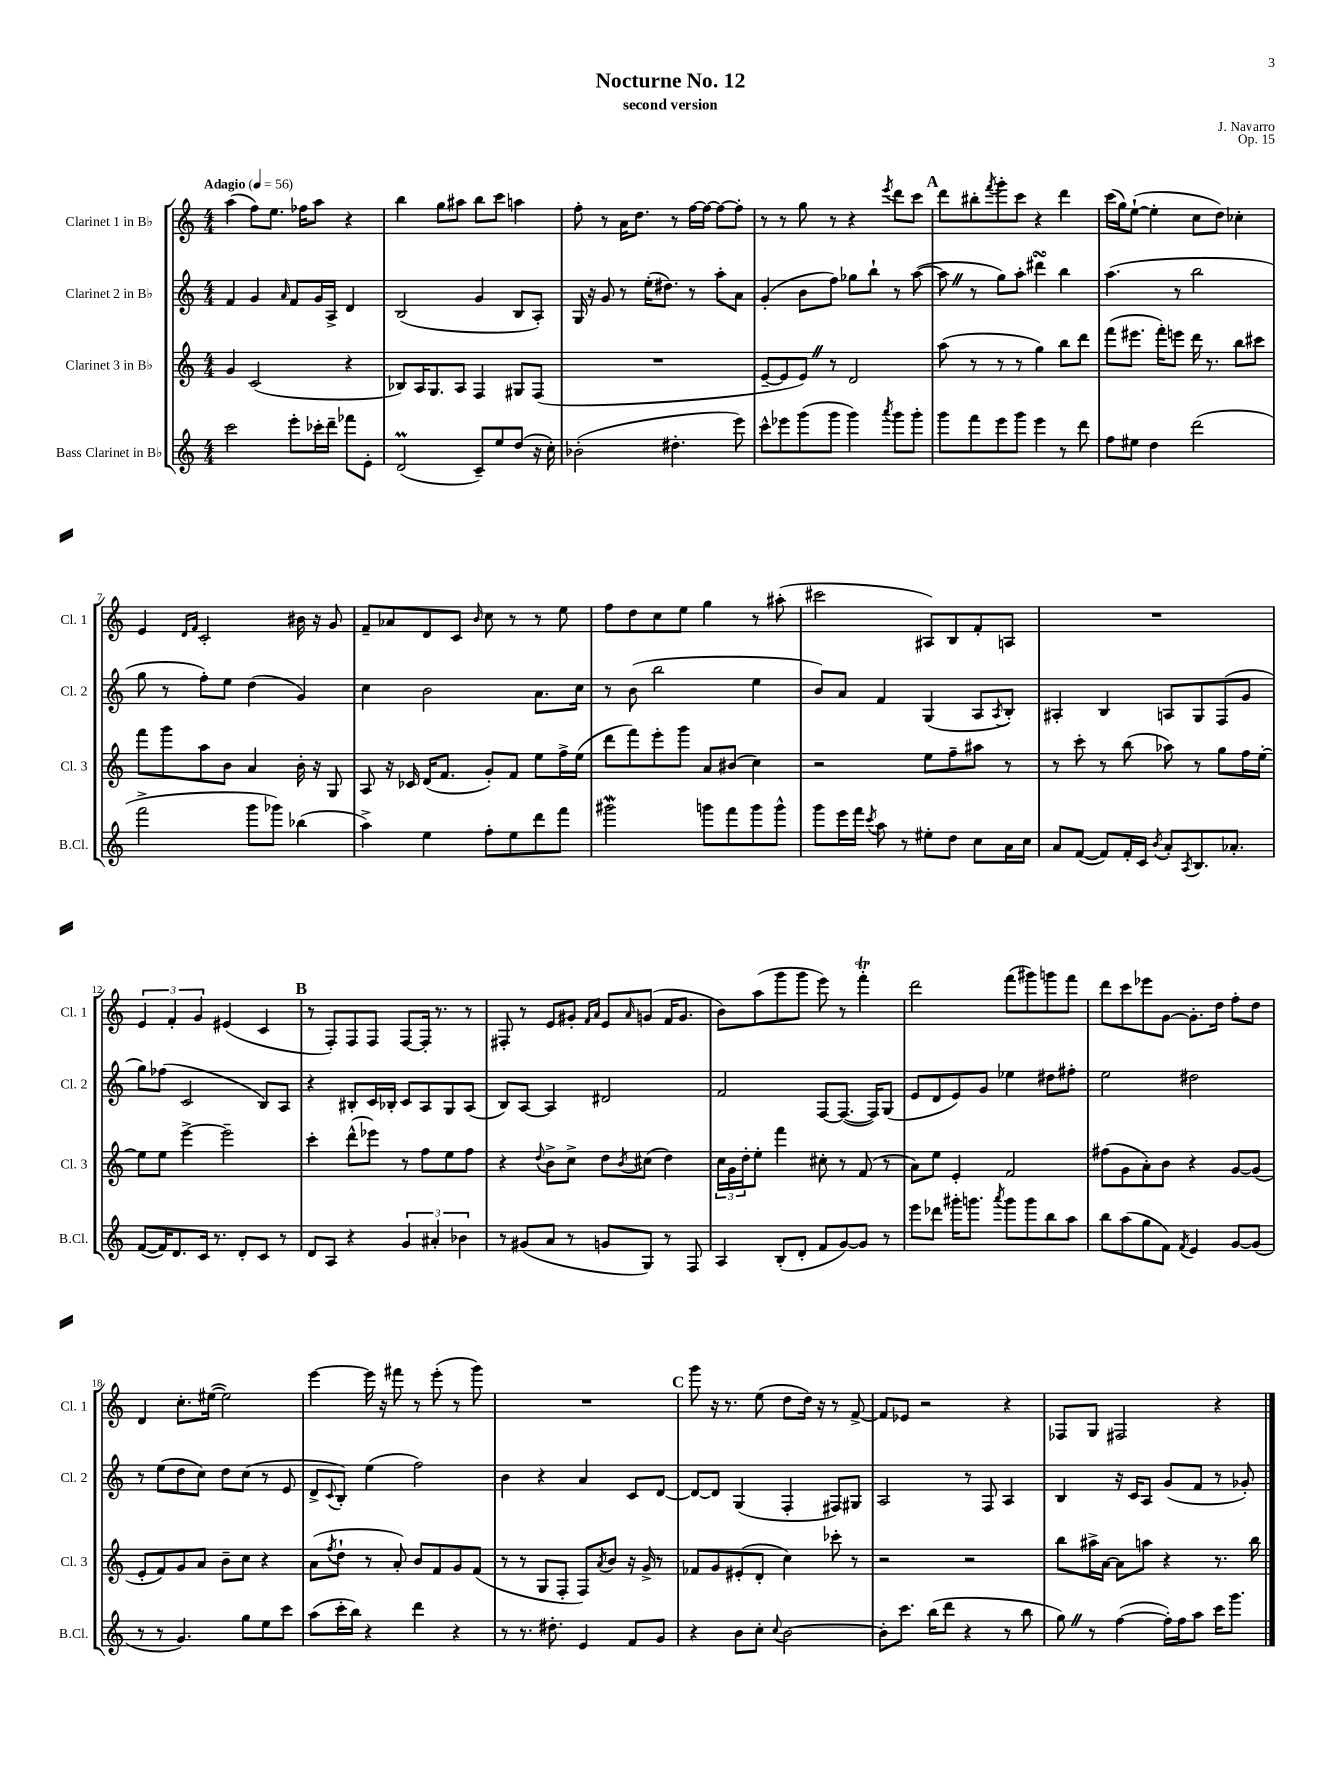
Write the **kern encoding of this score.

**kern	**kern	**kern	**kern
*staff4	*staff3	*staff2	*staff1
*clefG2	*clefG2	*clefG2	*clefG2
*k[]	*k[]	*k[]	*k[]
*M4/4	*M4/4	*M4/4	*M4/4
*MM56	*MM56	*MM56	*MM56
2ccc	4g	4f	(4aa
.	(2c	4g	8ff)
.	.	.	8.ee
.	.	16qqa	.
8eee'	.	8f	.
.	.	.	16ff-
16ccc-'	.	16g	8aa
16ddd~	.	16A^	.
8fff-	4r	4d	4r
8e'	.	.	.
=	=	=	=
(2d	8B-)	(2B	4bb
.	16A	.	.
.	8.G	.	.
.	.	.	8gg
.	8A	.	8aa#
8c~)	4F	4g	8bb
8ee	.	.	8ccc
(8dd	8G#	8B	4aa
16r	(8F	8A')	.
16cc')	.	.	.
=	=	=	=
(2b-'	1r	16G	8ff'
.	.	16r	.
.	.	8g	8r
.	.	8r	16a
.	.	.	8.dd
.	.	(16ee'	.
.	.	8.dd#)	.
4.dd#'	.	.	8r
.	.	8r	[16ff
.	.	.	16ff_
.	.	8aa'	8ff_
8eee)	.	8a	8ff']
=	=	=	=
8ccc^^	[8e~	(4g'	8r
8eee-	8e]	.	8r
(8ggg	8e)	8b	8gg
8ggg	8r	8ff)	8r
4ggg)	2d	8gg-	4r
.	.	8bb`	.
8qaaa	.	.	8qeee
8ggg	.	8r	8ddd
8ggg'	.	([8aa	8ccc
=	=	=	=
8ggg	(8aa	8aa]	8ddd
8fff	8r	8r	8bb#'
.	.	.	8qfff
8eee	8r	8gg)	8ggg'
8ggg	8r	8aa'	8ccc
4eee	4gg)	4ddd#	4r
8r	8bb	4bb	4ddd
8ddd	8ddd	.	.
=	=	=	=
8ff	(8fff	(4.aa	(16ccc
.	.	.	16gg)
8ee#	8.eee#	.	([8ee`
4dd	.	.	4ee']
.	16fff')	.	.
.	8eee	8r	.
(2ddd	16ddd	2bb	8cc
.	8.r	.	.
.	.	.	8dd)
.	8bb	.	4cc-'
.	8ccc#	.	.
=	=	=	=
2fff^	8fff	8gg	4e
.	8ggg	8r	.
.	.	.	16qqd
.	.	.	16qqf
.	8aa	8ff')	2c'
.	8b	8ee	.
8ggg	4a	(4dd	.
8ggg-)	.	.	.
(4bb-	16b'	4g)	16b#
.	16r	.	16r
.	8G	.	8g
=	=	=	=
4aa^)	8A	4cc	8f~
.	16r	.	8a-
.	16c-	.	.
4ee	(16d	2b	8d
.	8.f	.	.
.	.	.	8c
.	.	.	16qqb
8ff'	8g')	.	8cc
8ee	8f	.	8r
8ddd	8ee	8.a	8r
8fff	16ff^	.	8ee
.	(16ee	16cc	.
=	=	=	=
2ggg#	8ddd	8r	8ff
.	8fff)	(8b	8dd
.	8eee'	2bb	8cc
.	8ggg	.	8ee
8ggg	8a	.	4gg
8fff	(8b#	.	.
8ggg	4cc)	4ee	8r
8ggg^^	.	.	(8aa#'
=	=	=	=
8ggg	2r	8b)	2ccc#
16eee	.	8a	.
16fff	.	.	.
8qccc	.	.	.
8aa	.	4f	.
8r	.	.	.
8ee#'	8ee	(4G	8A#)
8dd	8ff~	.	8B
8cc	8aa#	8A	8f'
.	.	8qA	.
16a	8r	8B')	8A
16cc	.	.	.
=	=	=	=
8a	8r	4A#'	1r
([8f	8ccc'	.	.
8f])	8r	4B	.
16f'	(8bb	.	.
16c	.	.	.
8qb	.	.	.
8a'	8aa-)	8A	.
8qA	.	.	.
8.B	8r	8G	.
.	8gg	(8F	.
8.a-'	.	.	.
.	16ff	8g	.
.	[16ee'	.	.
=	=	=	=
([8f	8ee]	8gg)	6e
16f])	8ee	(8ff-	.
.	.	.	6f'
8.d	.	.	.
.	[4eee^	2c	.
.	.	.	6g
16c	.	.	.
8.r	.	.	.
.	2eee~]	.	(4e#
8d'	.	.	.
8c	.	8B)	4c
8r	.	8A	.
=	=	=	=
8d	4ccc'	4r	8r
8A	.	.	8F')
4r	(8ddd^^	8B#'	8F
.	8eee-)	16c	8F
.	.	16B-'	.
6g	8r	8c	[8F
.	8ff	8A	16F']
6a#'	.	.	.
.	.	.	8.r
.	8ee	8G	.
6b-	.	.	.
.	8ff	(8A	8r
=	=	=	=
8r	4r	8B)	8F#'
(8g#	.	[8A	8r
.	8qqdd	.	.
8a	8b^	4A]	8e
8r	8cc^	.	8g#'
.	.	.	16qqf
.	.	.	16qqa
8g	8dd	2d#	8e
.	8qb	.	16qqa
8G)	(8cc#	.	(8g
8r	4dd)	.	16f
.	.	.	8.g
8F	.	.	.
=	=	=	=
4A	24cc	2f	8b)
.	24g	.	.
.	24dd'	.	.
.	8ee'	.	(8aa
(8B'	4fff	.	8ggg
8d'	.	.	8ggg
8f	8cc#'	[8F	8eee)
[8g)	8r	(8.F_	8r
8g]	(8f	.	4fff'
.	.	16F])	.
8r	8r	(8G	.
=	=	=	=
8eee	8a)	8e	2ddd
8ddd-	8ee	8d	.
16ggg#'	4e'	8e)	.
8.ggg	.	.	.
.	.	8g	.
8qaaa	.	.	.
8ggg	2f	4ee-	(8fff
8ggg	.	.	8ggg#)
8bb	.	8dd#	8ggg
8aa	.	8ff#'	8fff
=	=	=	=
8bb	(8ff#	2ee	8ddd
(8aa	8g	.	8ccc
8gg	8a')	.	8eee-
8f)	8b	.	[8g
8qf	.	.	.
4e	4r	2dd#	8.g']
.	.	.	16dd
[8g	[8g	.	8ff'
(8g]	(8g]	.	8dd
=	=	=	=
8r	8e'	8r	4d
8r	8f)	(8ee	.
4.g)	8g	8dd	8.cc'
.	8a	8cc)	.
.	.	.	([16ee#
.	8b~	8dd	2ee#])
8gg	8cc	(8cc	.
8ee	4r	8r	.
8ccc	.	8e	.
=	=	=	=
(8aa	(8a	8d^	[4eee
.	8qff	8qqc	.
16ccc'	8dd`	8B')	.
16bb)	.	.	.
4r	8r	(4ee	16eee]
.	.	.	16r
.	8a')	.	8fff#
4ddd	8b	2ff)	8r
.	8f	.	(8eee'
4r	8g	.	8r
.	(8f	.	8ggg)
=	=	=	=
8r	8r	4b	1r
8.r	8r	.	.
.	8G	4r	.
8.dd#'	.	.	.
.	8F'	.	.
4e	8F)	4a	.
.	8qa	.	.
.	8b	.	.
8f	16r	8c	.
.	16g^	.	.
8g	8r	[8d	.
=	=	=	=
4r	8f-	8d_	8ggg
.	8g	8d]	16r
.	.	.	8.r
8b	(8e#'	(4G	.
8cc'	8d'	.	(8ee
8qqcc	.	.	.
[2b	4cc)	4F'	8dd
.	.	.	16dd)
.	.	.	16r
.	8ccc-'	8F#)	8r
.	8r	8G#	[8f^
=	=	=	=
8b']	2r	2A	8f]
8.ccc	.	.	8e-
.	.	.	2r
(16bb	.	.	.
8ddd	.	.	.
4r	2r	8r	.
.	.	8F	.
8r	.	4A	4r
8bb	.	.	.
=	=	=	=
8gg)	8bb	4B	8F-
8r	16aa#^	.	8G
.	[16a	.	.
([4ff	8a]	16r	2F#
.	.	16c	.
.	8aa	8A	.
16ff'])	4r	(8g	.
16ff	.	.	.
8aa	.	8f	.
16ccc	8.r	8r	4r
8.ggg	.	.	.
.	.	8g-')	.
.	16bb	.	.
==	==	==	==
*-	*-	*-	*-
